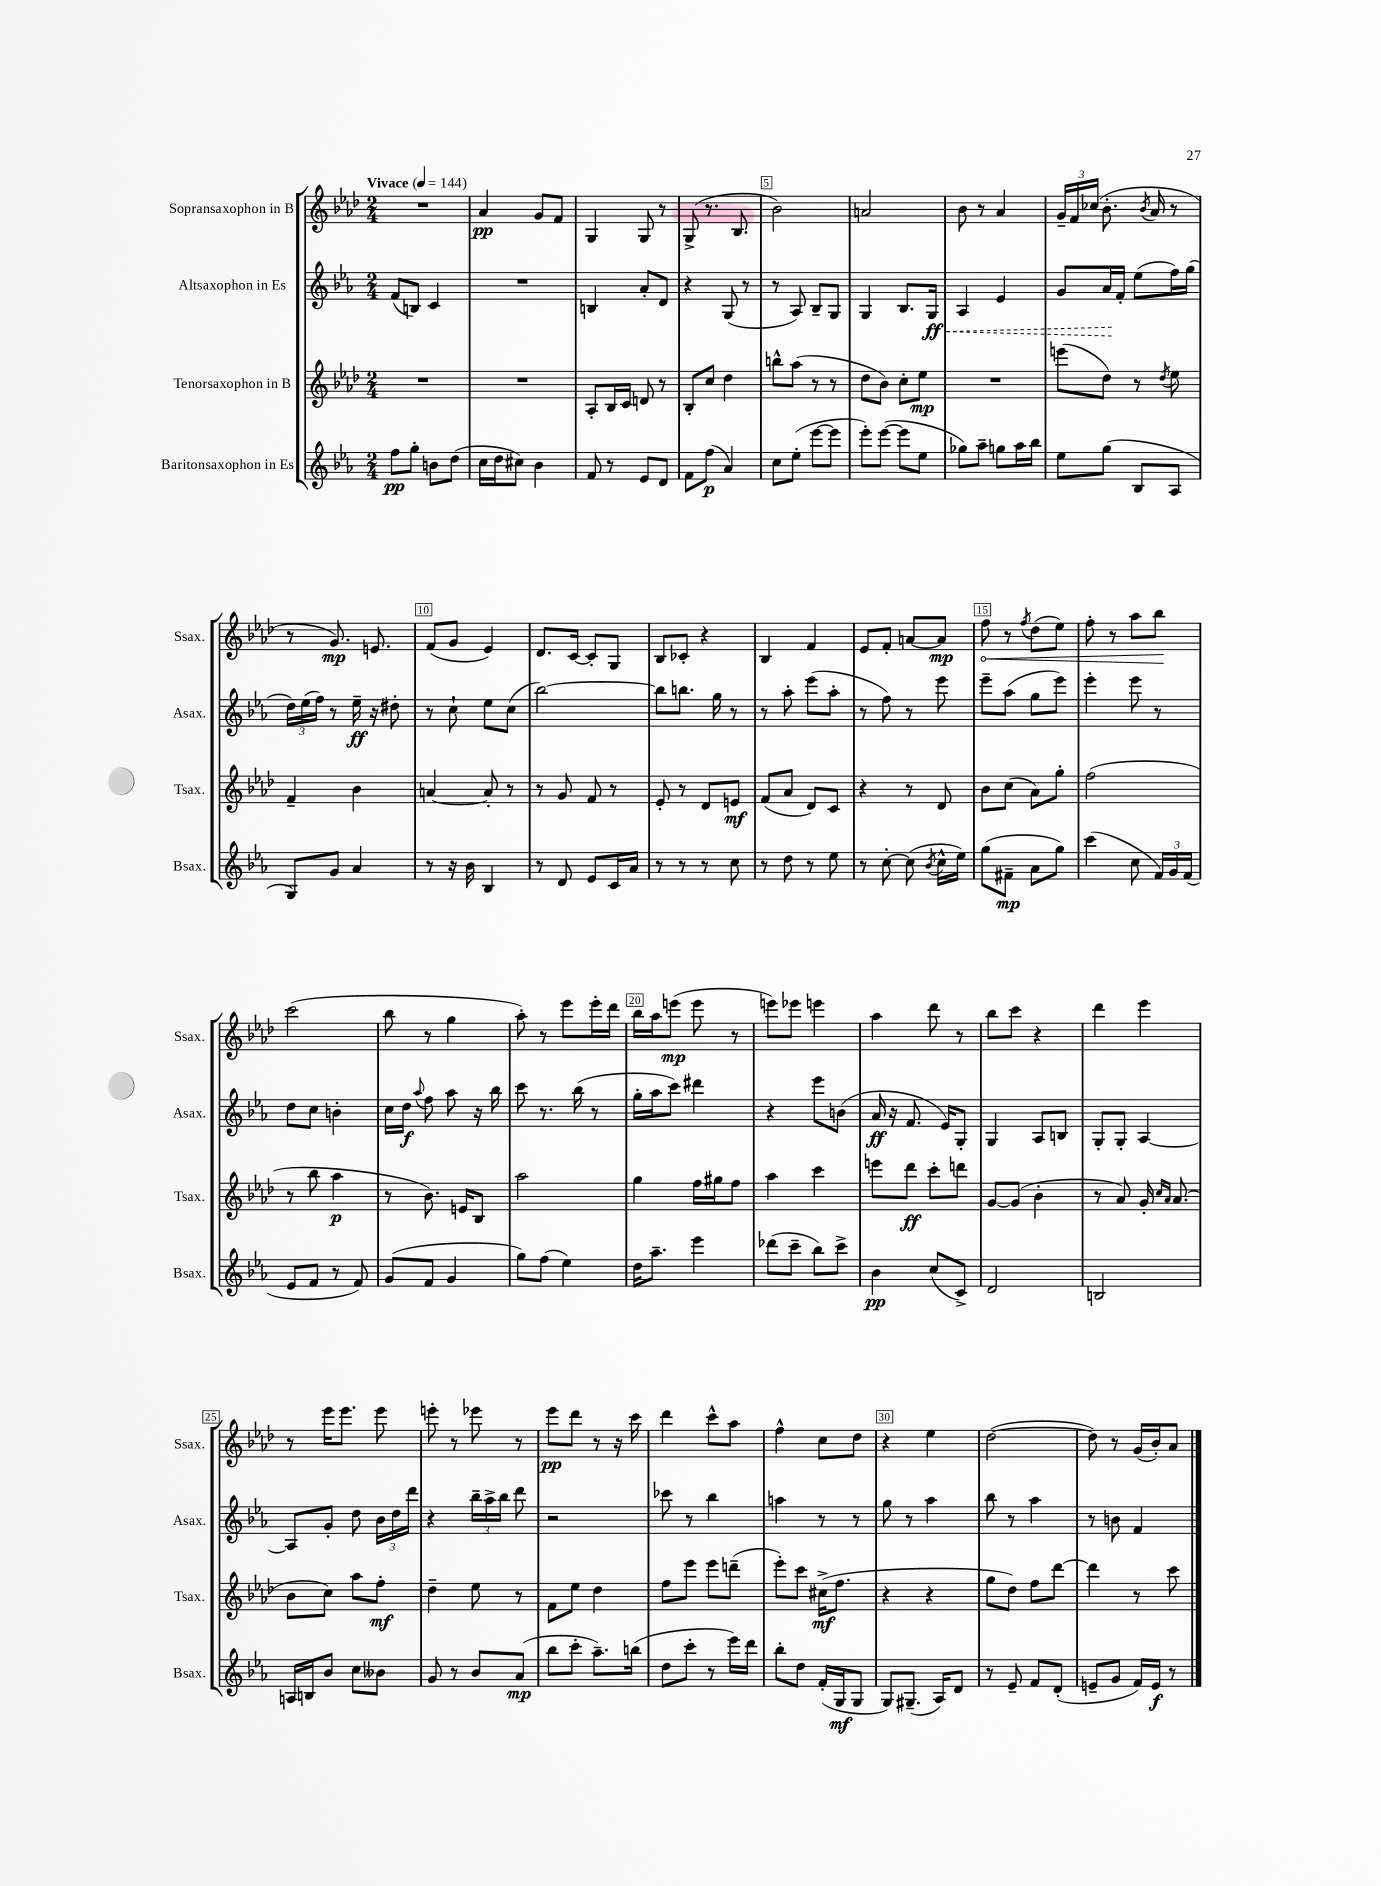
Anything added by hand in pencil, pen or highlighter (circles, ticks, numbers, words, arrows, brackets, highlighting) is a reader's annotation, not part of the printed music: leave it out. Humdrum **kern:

**kern	**kern	**kern	**kern
*staff4	*staff3	*staff2	*staff1
*clefG2	*clefG2	*clefG2	*clefG2
*k[b-e-a-]	*k[b-e-a-d-]	*k[b-e-a-]	*k[b-e-a-d-]
*M2/4	*M2/4	*M2/4	*M2/4
*MM144	*MM144	*MM144	*MM144
8ff\L	2r	(8f/L	2r
8gg'\J	.	8B/J)	.
8b\L	.	4c/	.
(8dd\J	.	.	.
=	=	=	=
16cc\LL	2r	2r	4a-/
16dd\J	.	.	.
8cc#\J)	.	.	.
4b-\	.	.	8g/L
.	.	.	8f/J
=	=	=	=
8f/	8A-'/L	4B/	4G/
8r	16B-/L	.	.
.	16c/JJ	.	.
8e-/L	8d/	8a-'/L	8G/
8d/J	8r	8d/J	8r
=	=	=	=
8f\L	8B-'/L	4r	(8G^/
(8ff\J	8cc/J	.	8.r
4a-/)	4dd-\	(8G/	.
.	.	.	8.B-/
.	.	8r	.
=	=	=	=
8cc\L	8bb^^\L	8r	2b-\)
(8ee-'\J	(8aa-\J	8A-/)	.
[8eee-\L	8r	8B-~/L	.
8eee-\]J	8r	8G/J	.
=	=	=	=
8eee-'\L)	8dd-\L	4G/	2a/
([8eee-\J	8b-\J)	.	.
8eee-\]L	8cc'\L	8.B-/L	.
8ee-\J	8ee-\J	.	.
.	.	16G/Jk	.
=	=	=	=
8gg-\L)	2r	4A-/	8b-\
8aa-~\J	.	.	8r
8gg\L	.	4e-/	4a-/
16aa-\L	.	.	.
16bb-\JJ	.	.	.
=	=	=	=
8ee-\L	(8eee\L	8g/L	24g~/LL
.	.	.	24f/
.	.	.	(24cc-/JJ
(8gg\J	8dd-\J)	16a-/L	8.b-'\
.	.	16f'/JJ	.
8B-/L	8r	(8ee-\L	.
.	.	.	8qb-/
.	.	.	16a-/
.	8qdd-/	.	.
8A-/J	8ee-\	16ff\L)	8r
.	.	(16gg\JJ	.
=	=	=	=
8G/L)	4f~/	24dd\LL)	8r
.	.	(24ee-\	.
.	.	24ff\JJ)	.
8g/J	.	8r	8.g/)
4a-/	4b-\	16ee-~\	.
.	.	16r	8.e/
.	.	8dd#'\	.
=	=	=	=
8r	[4a/	8r	(8f/L
16r	.	8cc`\	8g/J
16b-\	.	.	.
4B-/	8a'/]	8ee-\L	4e-/)
.	8r	(8cc\J	.
=	=	=	=
8r	8r	[2bb-\)	8.d-/L
8d/	8g/	.	.
.	.	.	[16c/Jk
8e-/L	8f/	.	8c'/]L
16c/L	8r	.	8G/J
16a-/JJ	.	.	.
=	=	=	=
8r	8e-'/	8bb-\]L	8B-/L
8r	8r	8.bb\J	8c-'/J
8r	8d-/L	.	4r
.	.	16gg\	.
8cc\	8e/J	8r	.
=	=	=	=
8r	(8f/L	8r	4B-/
8dd\	8a-/J	8aa-'\	.
8r	8d-/L)	(8eee-\L	4f/
8ee-\	8c/J	8aa-'\J	.
=	=	=	=
8r	4r	8r	8e-/L
[8cc'\	.	8ff\)	8f'/J
(8cc\]	8r	8r	[8a/L
8qb-/	.	.	.
16cc^^\LL	8d-/	8eee-\	8a/]J
16ee-\JJ)	.	.	.
=	=	=	=
(8gg\L	8b-\L	8eee-~\L	8ff\
8f#~\J	(8cc\J	(8aa-\J	8r
.	.	.	8qff/
8a-\L	8a-\L)	8gg\L	(8dd-\L
8gg\J)	8gg'\J	8eee-\J)	8ee-\J)
=	=	=	=
(4ccc\	(2ff\	4eee-'\	8ff'\
.	.	.	8r
8cc\	.	8eee-\	8aa-\L
24f/LL)	.	8r	8bb-\J
24g/	.	.	.
(24f/JJ	.	.	.
=	=	=	=
8e-/L	8r	8dd\L	(2ccc\
8f/J	8bb-\	8cc\J	.
8r	4aa-\	4b'\	.
8f/)	.	.	.
=	=	=	=
(8g/L	8r	16cc\LL	8bb-\
.	.	16dd\JJ	.
.	.	8qqaa-/	.
8f/J	8.b-\)	8ff\	8r
4g/	.	8aa-\	4gg\
.	16e/LK	.	.
.	8B-/J	16r	.
.	.	16bb-\	.
=	=	=	=
8gg\L)	2aa-\	8ccc\	8aa-'\)
(8ff\J	.	8.r	8r
4ee-\)	.	.	8eee-\L
.	.	(16bb-\	.
.	.	8r	16eee-'\L
.	.	.	16ddd-\JJ
=	=	=	=
16dd\LK	4gg\	16gg'\LL	16bb-\LL
8.aa-~\J	.	16aa-\J	16aa-\J
.	.	8ccc\J)	(8eee\J
4eee-\	16ff\LL	4ddd#\	8eee\
.	16gg#\J	.	.
.	8ff\J	.	8r
=	=	=	=
(8ddd-\L	4aa-\	4r	8eee\L)
8ccc~\J	.	.	8eee-\J
8bb-\L)	4ccc\	8eee-\L	4eee\
8ccc^\J	.	(8b\J	.
=	=	=	=
4b-\	8eee\L	16a-/	4aa-\
.	.	16r	.
.	8ddd-\J	8.f/	.
(8cc/L	8ccc'\L	.	8ddd-\
.	.	16e-/LK)	.
8c^/J)	8ddd\J	8G'/J	8r
=	=	=	=
2d/	[8g/L	4G/	8bb-\L
.	(8g/]J	.	8ccc\J
.	4b-'\	8A-/L	4r
.	.	8B/J	.
=	=	=	=
2B/	8r	8G'/L	4ddd-\
.	8a-/)	8G'/J	.
.	16g'/	[4A-/	4eee-\
.	16qqcc/LL	.	.
.	16qqa-/JJ	.	.
.	(8.a-/	.	.
=	=	=	=
16A/LL	8b-\L	8A-/]L	8r
16B/J	.	.	.
8b-/J	8cc\J)	8g'/J	16eee-\LK
.	.	.	8.eee-\J
8cc\L	8aa-\L	8dd\	.
8b--\J	8ff'\J	24b-\LL	8eee-\
.	.	24dd\	.
.	.	24ddd\JJ	.
=	=	=	=
8g/	4dd-~\	4r	8eee'\
8r	.	.	8r
8b-/L	8ee-\	24bb-~\LL	8eee-\
.	.	24aa-^\	.
.	.	24bb-\JJ	.
(8a-/J	8r	8ddd\	8r
=	=	=	=
8bb-\L	8f\L	2r	8eee-\L
8ccc'\J	8ee-\J	.	8ddd-\J
8.aa-~\L)	4dd-\	.	8r
.	.	.	16r
(16bb\Jk	.	.	16ccc\
=	=	=	=
8dd\L	8ff\L	8ccc-\	4ddd-\
8ccc'\J	8eee-\J	8r	.
8r	8eee-\L	4bb-\	8ccc^^\L
16eee-\LL)	(8ddd~\J	.	8aa-\J
16ddd\JJ	.	.	.
=	=	=	=
8bb-'\L	8eee-'\L)	4aa\	4ff^^\
8dd\J	8ccc\J	.	.
(16f'/LL	(16cc#^\LK	8r	8cc\L
16G/J	8.ff\J	.	.
8G/J	.	8r	8dd-\J
=	=	=	=
8G/L)	4r	8gg\	4r
(8.G#~/J	.	8r	.
.	4r	4aa-\	4ee-\
16A-/LK)	.	.	.
8d/J	.	.	.
=	=	=	=
8r	8gg\L	8bb-\	([2dd-\
8e-~/	8dd-\J)	8r	.
8f/L	8ff\L	4aa-\	.
(8d'/J	[8ddd-\J	.	.
=	=	=	=
8e~/L	4ddd-\]	8r	8dd-\])
8g/J	.	8b\	8r
16f/LL)	8r	4f/	(16g/LL
16e/JJ	.	.	16b-'/J)
8r	8ccc\	.	8a-/J
==	==	==	==
*-	*-	*-	*-
